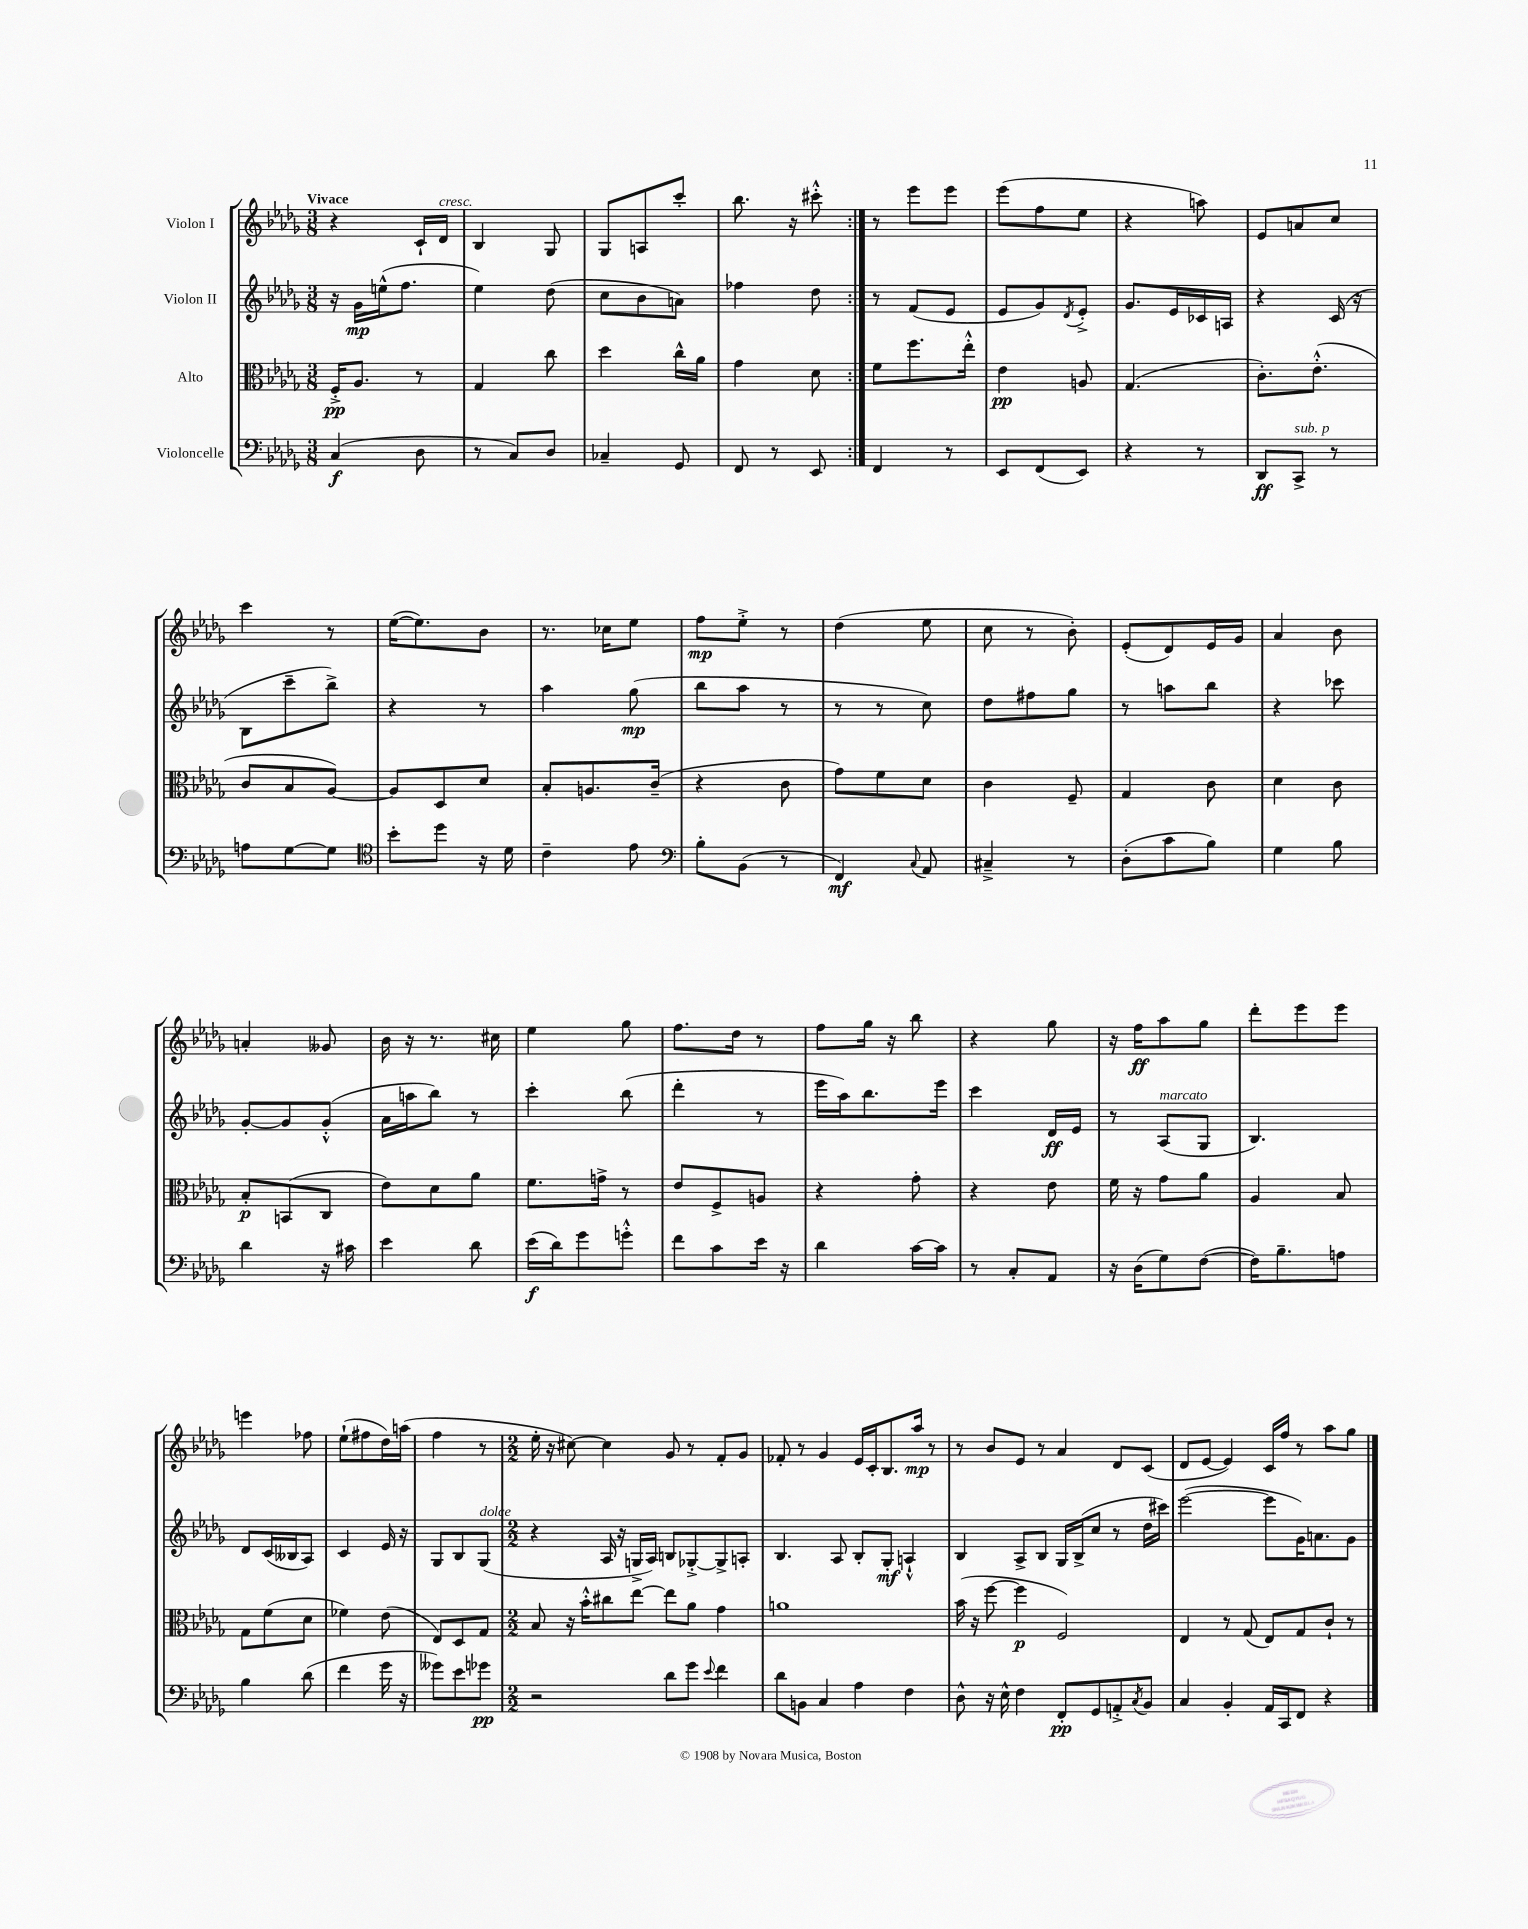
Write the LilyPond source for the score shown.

<<
\new StaffGroup <<
\new Staff = "s0" \with { instrumentName = "Violon I" } {
    \clef treble \key des \major \numericTimeSignature \time 3/8 \tempo "Vivace"
    \repeat volta 2 { r4 c'16-! des'16^\markup { \italic "cresc." } |
    bes4 ges8 |
    ges8 a8 c'''8-. |
    bes''8. r16 cis'''8-.-^ | }
    r8 ees'''8 ees'''8 |
    ees'''8( f''8 ees''8 |
    r4 a''8) |
    ees'8 a'8 c''8 |
    c'''4 r8 |
    ees''16~( ees''8.) bes'8 |
    r8. ces''16 ees''8 |
    f''8\mp ees''8-.-> r8 |
    des''4( ees''8 |
    c''8 r8 bes'8-.) |
    ees'8-.( des'8) ees'16 ges'16 |
    aes'4 bes'8 |
    a'4-. geses'8 |
    bes'16 r16 r8. cis''16 |
    ees''4 ges''8 |
    f''8. des''16 r8 |
    f''8 ges''16 r16 bes''8 |
    r4 ges''8 |
    r16 f''16\ff aes''8 ges''8 |
    des'''8-. ees'''8 ees'''8 |
    e'''4 fes''8 |
    ees''8-!( fis''8 des''16) a''16( |
    f''4 r8 |
    \numericTimeSignature \time 2/2 ees''16-. r16 cis''8~) cis''4 ges'8 r8 f'8-. ges'8 |
    fes'8-. r8 ges'4 ees'16 c'16-. bes8. aes''16\mp r8 |
    r8 bes'8 ees'8 r8 aes'4 des'8 c'8( |
    des'8 ees'8~ ees'4) c'16 f''16 r8 aes''8 ges''8 \bar "|." |
}
\new Staff = "s1" \with { instrumentName = "Violon II" } {
    \clef treble \key des \major \numericTimeSignature \time 3/8
    \repeat volta 2 { r16 ges'16\mp e''16-^( f''8. |
    ees''4) des''8( |
    c''8 bes'8 a'8) |
    fes''4 des''8 | }
    r8 f'8( ees'8 |
    ees'8 ges'8) \acciaccatura { des'8 } ees'8-.-> |
    ges'8. ees'16 ces'16 a16 |
    r4 c'16( r16 |
    bes8 c'''8-- bes''8->) |
    r4 r8 |
    aes''4 ges''8\mp( |
    bes''8 aes''8 r8 |
    r8 r8 c''8) |
    des''8 fis''8 ges''8 |
    r8 a''8 bes''8 |
    r4 ces'''8 |
    ges'8~-. ges'8 ges'8-.-^( |
    aes'16 a''16 bes''8) r8 |
    c'''4-. bes''8( |
    des'''4-. r8 |
    ees'''16 aes''16) bes''8. ees'''16 |
    c'''4 des'16\ff ees'16 |
    r8 aes8^\markup { \italic "marcato" }( ges8 |
    bes4.) |
    des'8 c'16( beses16 aes8) |
    c'4 ees'16 r16 |
    ges8 bes8 ges8^\markup { \italic "dolce" }( |
    \numericTimeSignature \time 2/2 r4 aes16 r16 g16-> aes16) b8 ges8~-.-> ges8-> a8-. |
    bes4. aes8 bes8-. ges8-.\mf a4-!-^ |
    bes4 aes8-> bes8 ges16 bes16->( c''8 r8 des''16 cis'''16) |
    ees'''2~( ees'''8 ges'16) a'8. ges'8 \bar "|." |
}
\new Staff = "s2" \with { instrumentName = "Alto" } {
    \clef alto \key des \major \numericTimeSignature \time 3/8
    \repeat volta 2 { f16-.->\pp aes8. r8 |
    ges4 c''8 |
    des''4 c''16-^ aes'16 |
    ges'4 des'8 | }
    f'8 f''8. ees''16-.-^ |
    ees'4\pp a8 |
    ges4.( |
    c'8.-.) ees'8.-.-^( |
    c'8 bes8 aes8~) |
    aes8 des8 des'8 |
    bes8-. a8. c'16--( |
    r4 c'8 |
    ges'8) f'8 des'8 |
    c'4 f8-- |
    ges4 c'8 |
    des'4 c'8 |
    bes8-.\p b,8( c8 |
    ees'8) des'8 aes'8 |
    f'8. g'16-> r8 |
    ees'8 f8-> a8 |
    r4 ges'8-. |
    r4 ees'8 |
    f'16 r16 ges'8 aes'8 |
    aes4 bes8 |
    ges8 f'8( des'8 |
    fes'4) ees'8( |
    ees8) des8 ges8 |
    \numericTimeSignature \time 2/2 bes8 r16 bes'16-.-^ cis''8 ees''8~ ees''8 aes'8 ges'4 |
    a'1 |
    bes'16( r16 f''8~ f''4\p f2) |
    ees4 r8 ges8( ees8) ges8 c'8-! r8 \bar "|." |
}
\new Staff = "s3" \with { instrumentName = "Violoncelle" } {
    \clef bass \key des \major \numericTimeSignature \time 3/8
    \repeat volta 2 { c4\f( des8 |
    r8 c8) des8 |
    ces4-- ges,8 |
    f,8 r8 ees,8 | }
    f,4 r8 |
    ees,8 f,8( ees,8) |
    r4 r8 |
    des,8\ff c,8->^\markup { \italic "sub. p" } r8 |
    a8 ges8~ ges8 |
    \clef tenor bes'8-. des''8 r16 des'16 |
    c'4-- ees'8 |
    \clef bass bes8-. bes,8( r8 |
    f,4\mf) \appoggiatura { c8 } aes,8 |
    cis4---> r8 |
    des8-.( c'8 bes8) |
    ges4 bes8 |
    des'4 r16 cis'16 |
    ees'4 des'8 |
    ees'16\f( des'16) ges'8 g'8-.-^ |
    f'8 c'8 ees'16 r16 |
    des'4 c'16~ c'16 |
    r8 c8-. aes,8 |
    r16 des16( ges8) f8~( |
    f16) bes8.-- a8 |
    bes4 des'8( |
    f'4 ges'16 r16 |
    geses'8) ees'8 ges'8\pp |
    \numericTimeSignature \time 2/2 r2 des'8 ges'8 \appoggiatura { ees'8 } f'4 |
    des'8 b,8 c4 aes4 f4 |
    des8-^ r16 ees16-^ f4 f,8-.\pp ges,8 a,8-.-> \acciaccatura { c8 } bes,8 |
    c4 bes,4-. aes,16 c,16 f,8 r4 \bar "|." |
}
>>
>>
\layout { \context { \Score \remove "Bar_number_engraver" } }
